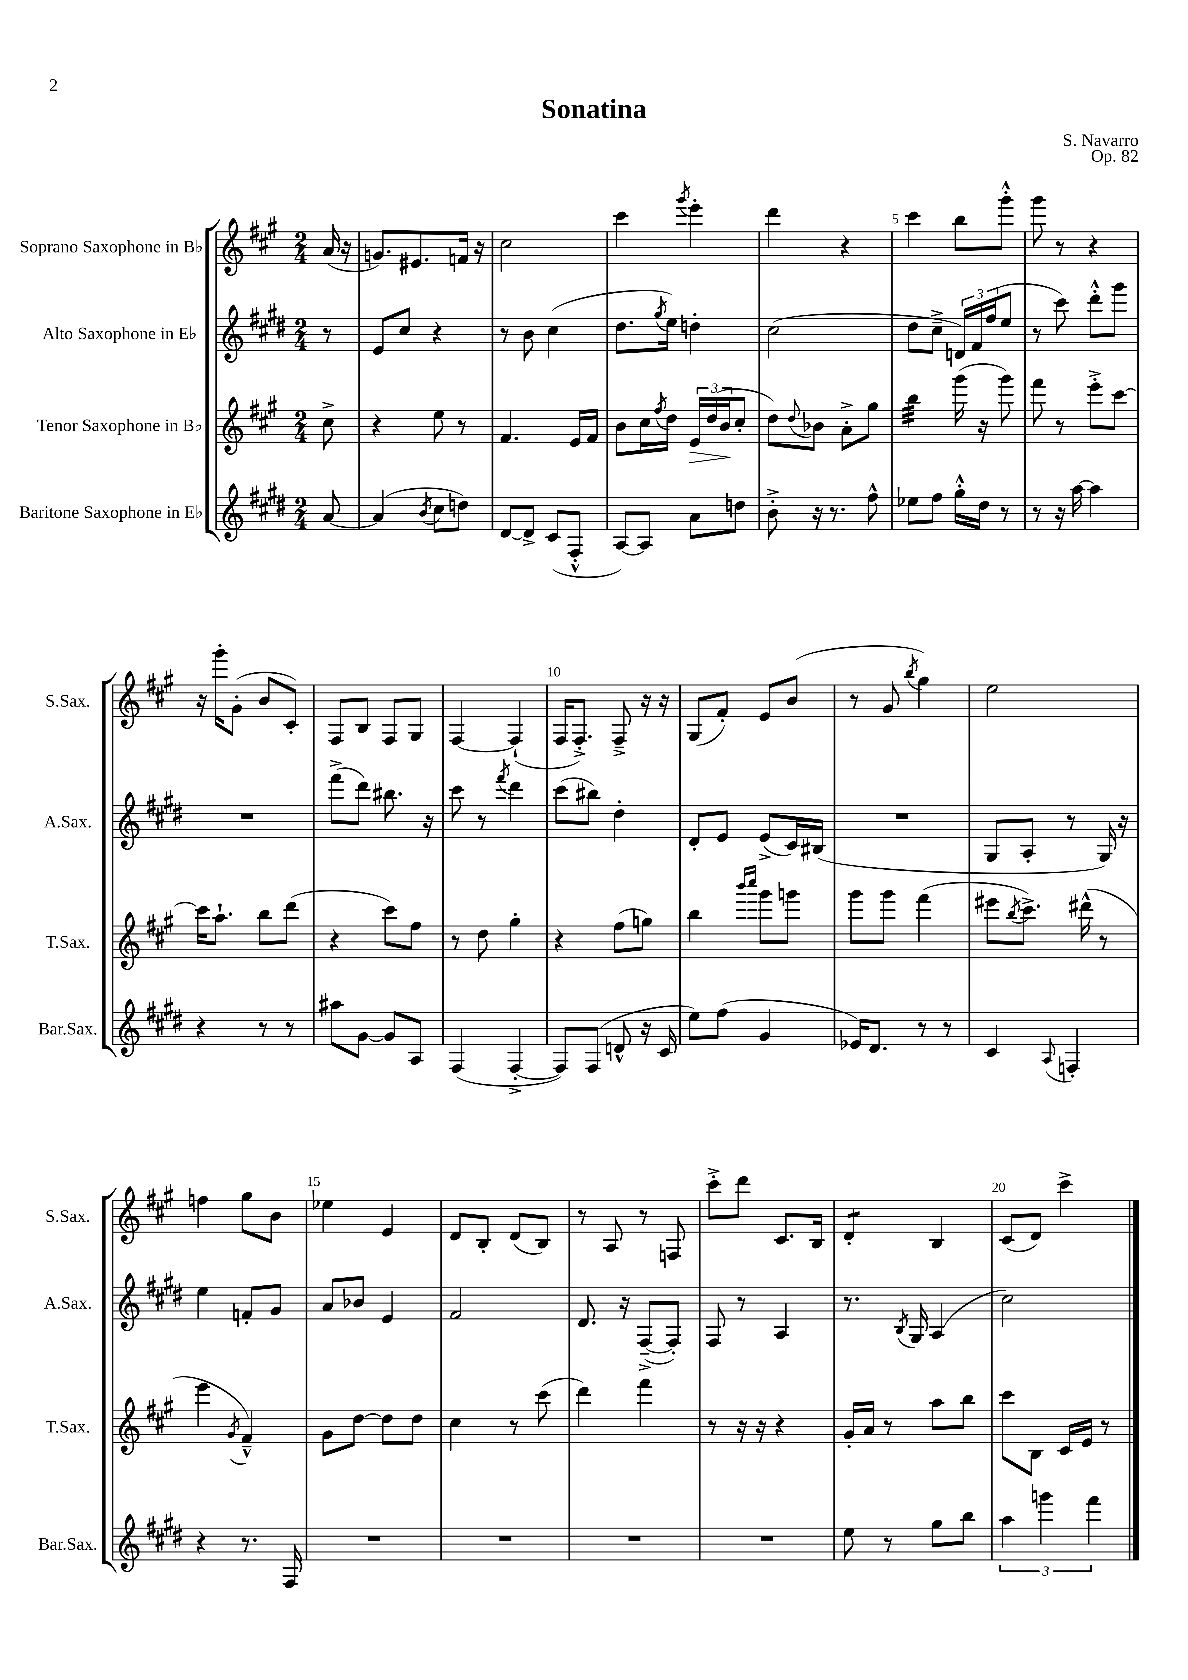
\header { title = "Sonatina" composer = "S. Navarro" opus = "Op. 82" }
<<
\new StaffGroup <<
\new Staff = "s0" \with { instrumentName = "Soprano Saxophone in Bb" shortInstrumentName = "S.Sax." } {
    \clef treble \key a \major \numericTimeSignature \time 2/4 \partial 8
    a'16( r16 |
    g'8.) eis'8. f'16 r16 |
    cis''2 |
    cis'''4 \acciaccatura { gis'''8 } e'''4-. |
    d'''4 r4 |
    cis'''4 b''8 gis'''8-.-^ |
    gis'''8 r8 r4 |
    r16 gis'''16-. gis'8-.( b'8 cis'8-.) |
    fis8 b8 fis8 gis8 |
    fis4~ fis4-!( |
    fis16 fis8.-.->) fis8---> r16 r16 |
    gis8( fis'8-.) e'8 b'8( |
    r8 gis'8 \acciaccatura { b''8 } gis''4) |
    e''2 |
    f''4 gis''8 b'8 |
    ees''4 e'4 |
    d'8 b8-. d'8( b8) |
    r8 a8 r8 f8 |
    cis'''8-.-> d'''8 cis'8. b16 |
    d'4:8-. b4 |
    cis'8( d'8) cis'''4-> \bar "|." |
}
\new Staff = "s1" \with { instrumentName = "Alto Saxophone in Eb" shortInstrumentName = "A.Sax." } {
    \clef treble \key e \major \numericTimeSignature \time 2/4 \partial 8
    r8 |
    e'8 cis''8 r4 |
    r8 b'8 cis''4( |
    dis''8. \acciaccatura { gis''8 } e''16) d''4-. |
    cis''2( |
    dis''8 cis''8---> \tuplet 3/2 { d'16) fis'16 fis''16( } e''8 |
    r8 cis'''8) dis'''8-.-^ gis'''8 |
    R2 |
    fis'''8->( dis'''8) bis''8. r16 |
    cis'''8 r8 \acciaccatura { fis'''8 } dis'''4 |
    cis'''8( bis''8) dis''4-. |
    dis'8-. e'8 e'8->( cis'16) bis16( |
    R2 |
    gis8 a8-. r8 gis16) r16 |
    e''4 f'8-. gis'8 |
    a'8 bes'8 e'4 |
    fis'2 |
    dis'8. r16 fis8~--->( fis8-.) |
    fis8 r8 a4 |
    r8. \acciaccatura { b8 } gis16 a4( |
    cis''2) \bar "|." |
}
\new Staff = "s2" \with { instrumentName = "Tenor Saxophone in Bb" shortInstrumentName = "T.Sax." } {
    \clef treble \key a \major \numericTimeSignature \time 2/4 \partial 8
    cis''8-> |
    r4 e''8 r8 |
    fis'4. e'16 fis'16 |
    b'8 cis''16 \acciaccatura { fis''8 } d''16 \tuplet 3/2 { e'16\> d''16( b'16\! } cis''8-. |
    d''8) \appoggiatura { d''8 } bes'8 a'8-.-> gis''8 |
    b''4:32 gis'''16( r16 gis'''8) |
    fis'''8 r8 e'''8-.-> cis'''8~ |
    cis'''16 a''8.-! b''8 d'''8( |
    r4 cis'''8) fis''8 |
    r8 d''8 gis''4-. |
    r4 fis''8( g''8) |
    b''4 \grace { b'''16 cis''''16 } gis'''8 g'''8 |
    gis'''8 gis'''8 fis'''4( |
    eis'''8 \acciaccatura { b''8 } cis'''8.->) dis'''16-^( r8 |
    e'''4 \acciaccatura { gis'8 } fis'4---^) |
    gis'8 d''8~ d''8 d''8 |
    cis''4 r8 cis'''8( |
    d'''4) fis'''4 |
    r8 r16 r16 r4 |
    gis'16-. a'16 r8 a''8 b''8 |
    cis'''8 b8 cis'16 e'16 r8 \bar "|." |
}
\new Staff = "s3" \with { instrumentName = "Baritone Saxophone in Eb" shortInstrumentName = "Bar.Sax." } {
    \clef treble \key e \major \numericTimeSignature \time 2/4 \partial 8
    a'8~ |
    a'4( \acciaccatura { b'8 } cis''8 d''8) |
    dis'8~ dis'8-> cis'8( fis8-.-^ |
    a8~) a8 a'8 d''8 |
    b'8-.-> r16 r8. fis''8-^ |
    ees''8 fis''8 gis''16-.-^ dis''16 r8 |
    r8 r16 a''16~ a''4 |
    r4 r8 r8 |
    ais''8 gis'8~ gis'8 a8 |
    fis4( fis4~-.-> |
    fis8) fis8( d'8-^ r16 cis'16 |
    e''8) fis''8( gis'4 |
    ees'16) dis'8. r8 r8 |
    cis'4 \appoggiatura { a8 } f4-. |
    r4 r8. fis16 |
    R2 |
    R2 |
    R2 |
    R2 |
    e''8 r8 gis''8 b''8 |
    \tuplet 3/2 { a''4 g'''4 fis'''4 } \bar "|." |
}
>>
>>
\layout { \context { \Score \override BarNumber.break-visibility = ##(#f #t #t) barNumberVisibility = #(every-nth-bar-number-visible 5) } }
